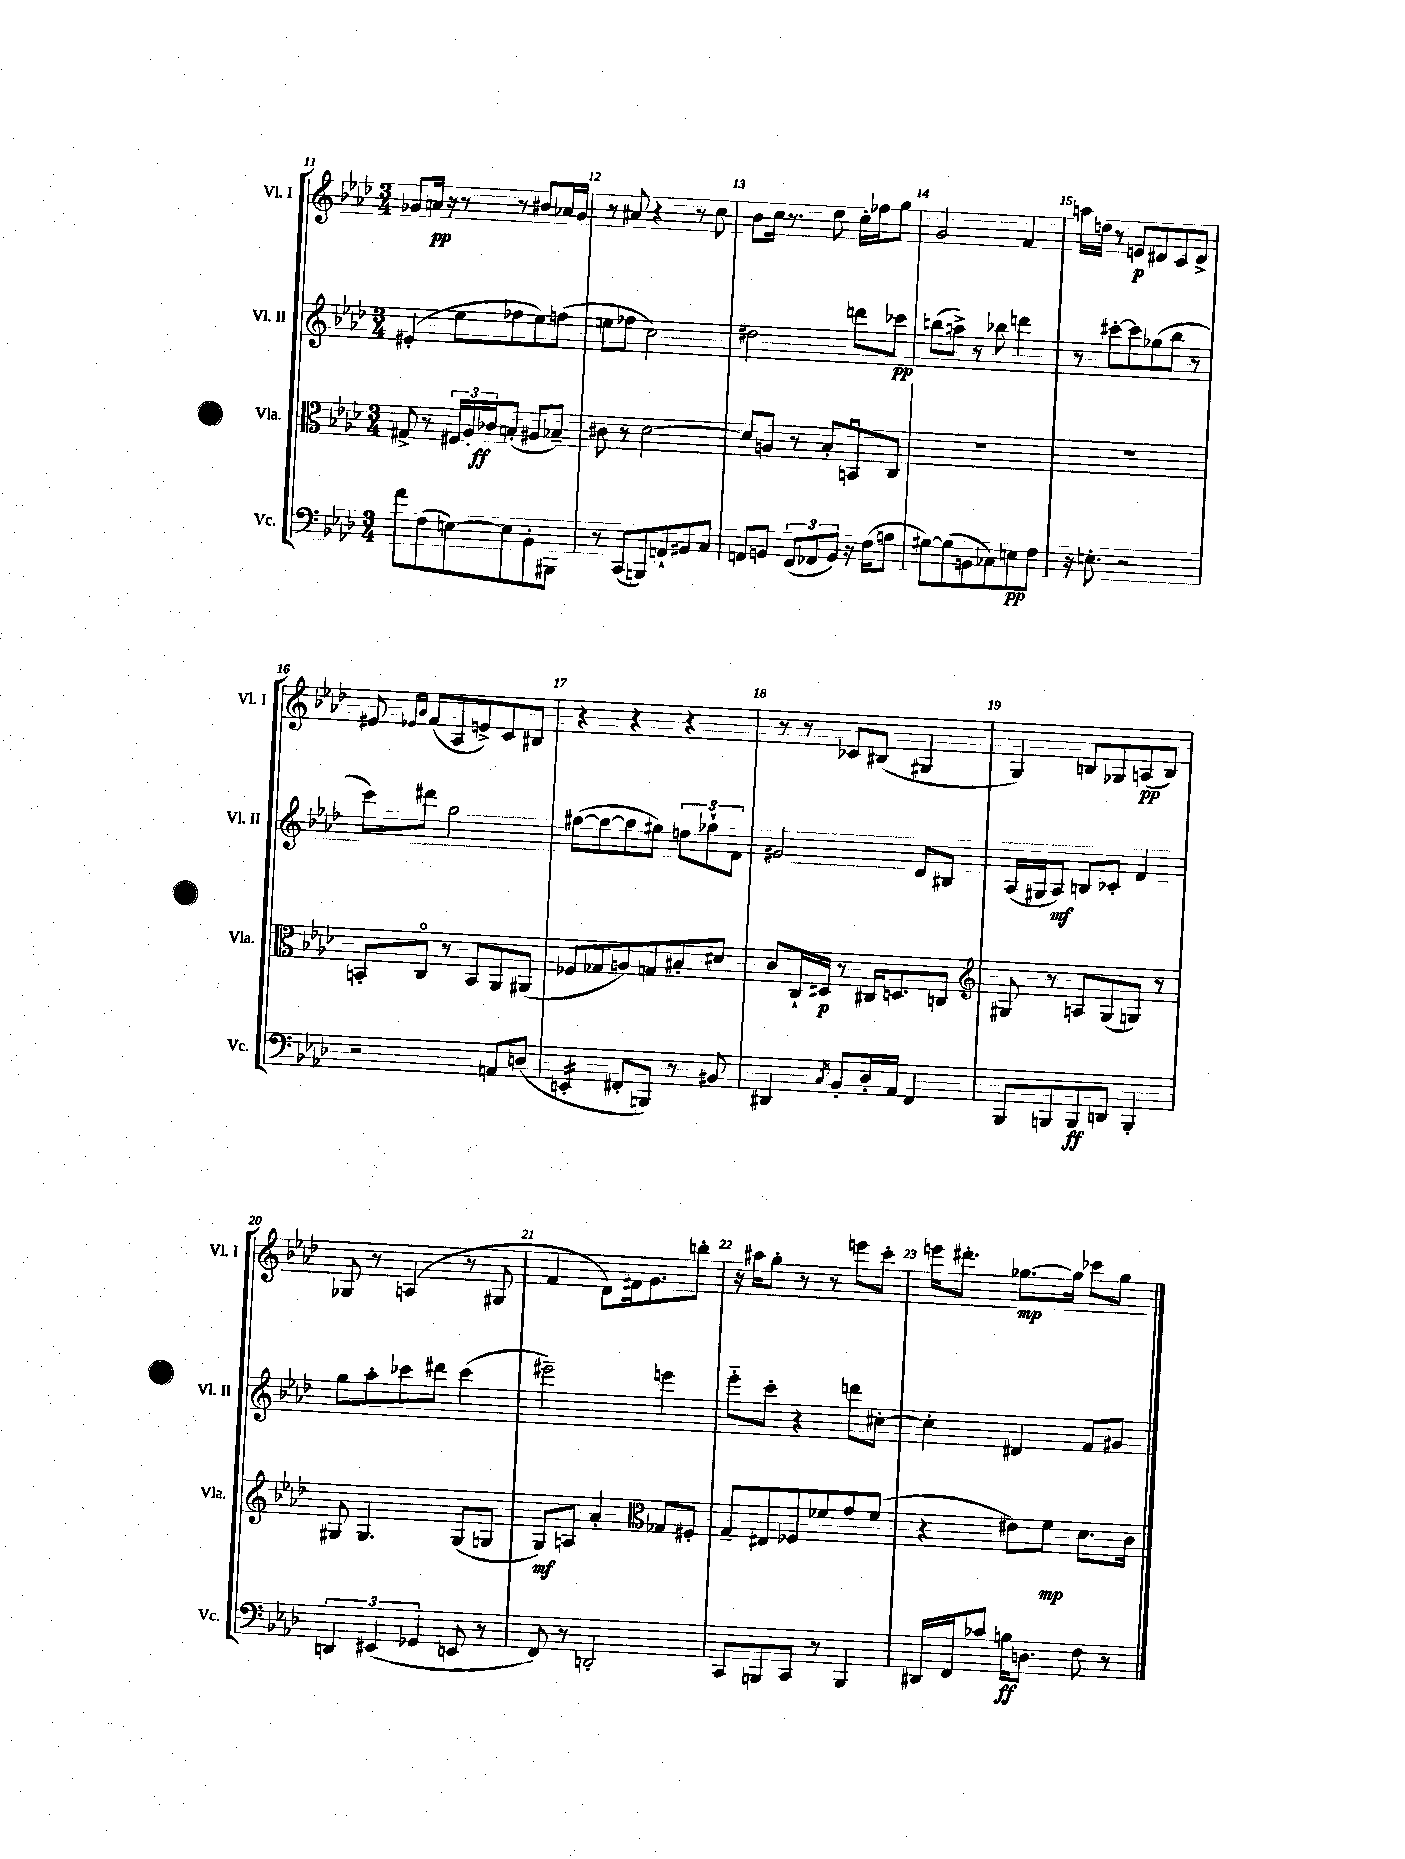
<<
\new StaffGroup <<
\new Staff = "s0" \with { instrumentName = "Vl. I" shortInstrumentName = "Vl. I" } {
    \clef treble \key aes \major \numericTimeSignature \time 3/4
    ges'8 a'16\pp r16 r8 r8 bis'8 aes'16 ges'16 |
    r8 ais'8 r4 r8 c''8 |
    bes'8 c''16 r8. des''8 c''16-. fes''16 g''8 |
    g'2 f'4 |
    a''16 d''16 r8 e'8\p dis'8 c'8 dis'8-> |
    eis'8 \grace { ees'16 aes'16 } f'8( aes8 e'8->) c'8 bis8 |
    r4 r4 r4 |
    r8 r8 ces'8 bis8( gis4 |
    g4) b8 ges8 a8\pp( b8) |
    ges8 r8 a4( r8 gis8 |
    f'4 des'8) fis'16 g'8. b''8-. |
    r16 ais''16 g''8-. r8 r8 e'''8 c'''8-. |
    e'''16 dis'''8.-. ges''8.~\mp ges''16 ces'''8 ges''8 \bar "|." |
}
\new Staff = "s1" \with { instrumentName = "Vl. II" shortInstrumentName = "Vl. II" } {
    \clef treble \key aes \major \numericTimeSignature \time 3/4
    eis'4-.( ees''8 fes''8 ees''8) f''8( |
    e''8 fes''8 c''2) |
    dis''2 d'''8 ces'''8\pp |
    b''8( a''8->) r8 bes''8 d'''4 |
    r8 cis'''8~-. cis'''8 ges''8( bes''8 r8 |
    c'''8) dis'''8 g''2 |
    fis''8~( fis''8~ fis''8 eis''8) \tuplet 3/2 { d''8 fes''8-! f'8 } |
    gis'2 des'8 bis8 |
    aes16( gis16 aes8\mf) b8 ces'8-. f'4 |
    g''8 aes''8-. ces'''8 dis'''8 ces'''4( |
    eis'''2--) e'''4 |
    ees'''8-_ c'''8-. r4 d'''8 cis''8~-. |
    cis''4-. dis'4 f'8 gis'8 \bar "|." |
}
\new Staff = "s2" \with { instrumentName = "Vla." shortInstrumentName = "Vla." } {
    \clef alto \key aes \major \numericTimeSignature \time 3/4
    gis8-> r8 \tuplet 3/2 { fis16 aes16-. ces'16\ff } b8-.( ais8 bes8--) |
    cis'8 r8 des'2~ |
    des'8 a8 r8 bes8-. b,8\downbow c8 |
    R2. |
    R2. |
    b,8-. c8\flageolet r8 b,8 aes,8 ais,8( |
    fes8 ges8 a8) g8 bis8-. dis'8 |
    c'8 c16-! dis16\p r8 cis16 d8. c8 |
    \clef treble gis8 r8 a8 gis8( g8) r8 |
    gis8 gis4. gis8( g8 |
    g8\mf) a8 aes'4-. \clef alto ges8 fis8-. |
    g8-- eis8 fes8 fes'8 g'8 fes'8( |
    r4 eis'8) f'8\mp des'8. c'16 \bar "|." |
}
\new Staff = "s3" \with { instrumentName = "Vc." shortInstrumentName = "Vc." } {
    \clef bass \key aes \major \numericTimeSignature \time 3/4
    f'8 f8( e8~) e8 bes,8-. bis,,8 |
    r8 c,8( b,,8) a,8-! bis,8 c8 |
    a,8 b,8 \tuplet 3/2 { g,8( aes,8 b,8) } r16 f16( a8 |
    gis8~) gis8( b,8 ces8) e8\pp f8 |
    r16 e8.-. r2 |
    r2 a,8 d8( |
    e,4:16-. fis,8-. b,,8) r8 bis,8 |
    dis,4 \acciaccatura { c8 } bes,8-. des16-. aes,16 f,4 |
    bes,,8 b,,8 b,,8\ff d,8 b,,4-. |
    \tuplet 3/2 { d,4 eis,4( ges,4 } e,8 r8 |
    f,8) r8 d,2-. |
    c,8 b,,8 c,8 r8 b,,4 |
    dis,16 f,16 ces'8 b16\ff d8. f8 r8 \bar "|." |
}
>>
>>
\layout { \context { \Score currentBarNumber = #11 \override BarNumber.break-visibility = ##(#f #t #t) barNumberVisibility = #all-bar-numbers-visible } }
